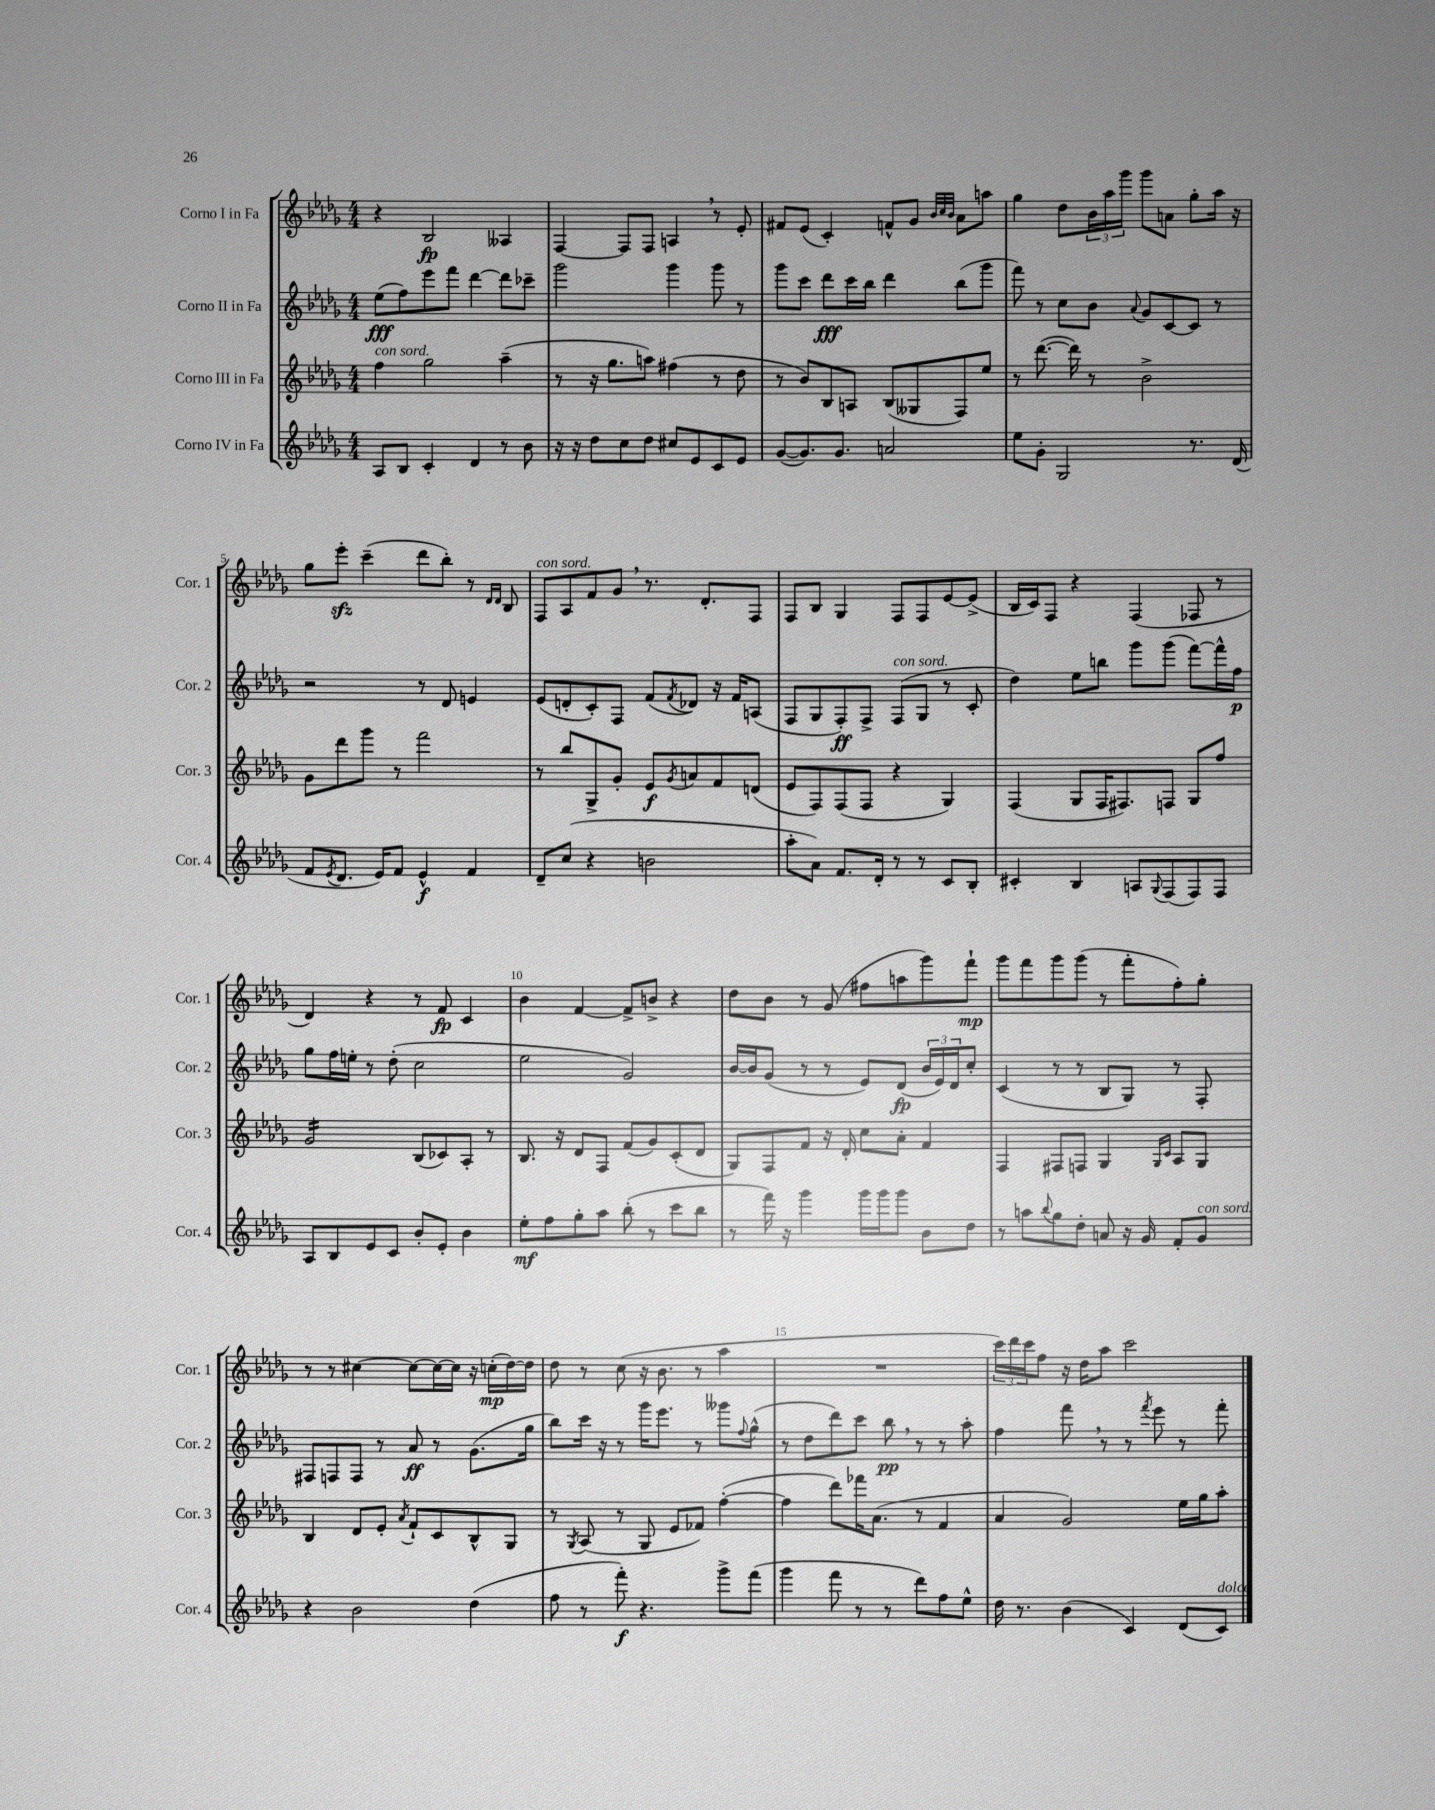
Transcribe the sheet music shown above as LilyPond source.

<<
\new StaffGroup <<
\new Staff = "s0" \with { instrumentName = "Corno I in Fa" shortInstrumentName = "Cor. 1" } {
    \clef treble \key des \major \numericTimeSignature \time 4/4
    r4 bes2\fp aeses4 |
    f4~ f8 f8 a4 \breathe r8 ees'8-. |
    fis'8 ees'8( c'4-.) f'8-^ ges'8 \grace { bes'32 c''32 bes'32 } aes'8 a''8 |
    ges''4 des''8 \tuplet 3/2 { bes'16 aes''16 ges'''16 } ges'''8 a'8 ges''8-. aes''16 r16 |
    ges''8 ees'''8-.\sfz c'''4--( des'''8 bes''8-.) r8 \grace { des'16 des'16 } bes8 |
    f8^\markup { \italic "con sord." } aes8 f'8 ges'8 \breathe r8. des'8.-. f8 |
    f8 bes8 ges4 f8 f8 ees'8~ ees'8->( |
    bes16 c'16) f8 r4 f4( fes8 r8 |
    des'4) r4 r8 f'8\fp c'4 |
    bes'4 f'4~ f'8-> b'8-> r4 |
    des''8 bes'8 r8 ges'8( fis''8 a''8 ges'''8) f'''8-!\mp |
    ges'''8 f'''8 ges'''8 ges'''8( r8 f'''8-. f''8-.) ges''8-. |
    r8 r8 cis''4~ cis''8~ cis''16~ cis''16 r16 c''16-.\mp( des''16~) des''16 |
    des''8 r8 c''8( r16 bes'8. r8 aes''4 |
    R1 |
    \tuplet 3/2 { c'''16) des'''16 c'''16 } f''8 r16 des''16 aes''8 c'''2 \bar "|." |
}
\new Staff = "s1" \with { instrumentName = "Corno II in Fa" shortInstrumentName = "Cor. 2" } {
    \clef treble \key des \major \numericTimeSignature \time 4/4
    ees''8\fff( f''8) ees'''8 f'''8 des'''4~ des'''8 ces'''8-- |
    ges'''2 ges'''4 ges'''8 r8 |
    ges'''8 c'''8 des'''8\fff c'''16 bes''16 des'''4 bes''8( ges'''8 |
    f'''8) r8 c''8 bes'8 \appoggiatura { aes'8 } ges'8 c'8~ c'8 r8 |
    r2 r8 des'8 e'4 |
    ees'8( d'8-. c'8-.) f8 f'8( \acciaccatura { f'8 } des'8) r16 f'16 a8( |
    f8 ges8 f8-.\ff) f8-> f8^\markup { \italic "con sord." }( ges8 r8 c'8-. |
    des''4) ees''8 b''8 ges'''8 ges'''8( f'''8~) f'''16-^ f''16\p |
    ges''8 f''16 e''16-. r8 des''8-.( c''2 |
    ees''2 ges'2) |
    bes'16~ bes'16 ges'8( r8 r8 ees'8) des'8\fp( \tuplet 3/2 { bes'16 ees'16) des'16 } c''8-. |
    c'4( r8 r8 bes8 ges8) r8 f8-. |
    fis8 f8 f8 r8 aes'8\ff r8 ges'8.( ges''16 |
    bes''8) c'''16 r16 r8 ges'''16 ees'''8. r8 geses'''8 \appoggiatura { f''8 } ges''8-^( |
    r8 des''8 des'''8) c'''8 bes''8\pp \breathe r8 r8 aes''8-. |
    f''4 f'''8 \breathe r8 r8 \acciaccatura { f'''8 } ees'''8 r8 f'''8-. \bar "|." |
}
\new Staff = "s2" \with { instrumentName = "Corno III in Fa" shortInstrumentName = "Cor. 3" } {
    \clef treble \key des \major \numericTimeSignature \time 4/4
    f''4^\markup { \italic "con sord." } ges''2 aes''4--( |
    r8 r16 ges''8. a''8) fis''4( r8 des''8 |
    r8 bes'8) bes8 a8 bes8( geses8 f8) ees''8 |
    r8 des'''8.~( des'''16) r8 bes'2-> |
    ges'8 des'''8 ges'''8 r8 f'''2 |
    r8 bes''8 ges8-> ges'8-. ees'8\f \acciaccatura { ges'8 } a'8 f'8 d'8( |
    ees'8 f8) f8( f8 r4 ges4) |
    f4( ges8 f16 fis8.) f8 ges8 f''8 |
    ges'2:16 bes8( ces'8) aes8-. r8 |
    bes8. r16 des'8 f8 f'8( ges'8) c'8-.( des'8 |
    ges8) f8 f'8 r16 des'16-. c''8 aes'8-. f'4 |
    f4 fis8 f8 ges4 \grace { ges16 c'16 } aes8 ges8 |
    bes4 des'8 ees'8-. \acciaccatura { aes'8 } f'8-! c'8 bes8-^ ges8 |
    r8 \acciaccatura { ges8 } aes8( r8 ges8 ees'8 fes'8) f''4~-.( |
    f''4 des'''8) fes'''16 aes'8.( r8 f'4 |
    aes'4 ges'2) ees''16 ges''16 aes''8-. \bar "|." |
}
\new Staff = "s3" \with { instrumentName = "Corno IV in Fa" shortInstrumentName = "Cor. 4" } {
    \clef treble \key des \major \numericTimeSignature \time 4/4
    aes8 bes8 c'4-. des'4 r8 bes'8 |
    r16 r16 des''8 c''8 des''8 cis''8 ees'8 c'8 ees'8 |
    ges'8~( ges'8.) ges'8. a'2 |
    ees''8 ges'8-. ges2 r8. des'16( |
    f'8 \acciaccatura { ees'8 } des'8. ees'16) f'8 ees'4-^\f f'4 |
    des'8-- c''8( r4 b'2 |
    aes''8-. aes'8) f'8. des'16-. r8 r8 c'8 bes8-. |
    cis'4-. bes4 a8 \appoggiatura { ges8 } f8( f8) f8 |
    aes8 bes8 ees'8 c'8 bes'8-. ees'8-. bes'4 |
    ees''8-.\mf f''8 ges''8-. aes''8 bes''8-.( r8 c'''8 bes''8 |
    r8 f'''16) r16 ges'''4 ges'''16 ges'''16 ges'''8 bes'8 des''8 |
    r8 a''8 \appoggiatura { bes''8 } ges''8 des''8-. a'8 r16 ges'16 f'8-. ges'8^\markup { \italic "con sord." } |
    r4 bes'2 des''4( |
    f''8 r8 f'''8-.\f) r4. ges'''8-> f'''8( |
    ges'''4 f'''8 r8 r8 des'''8) f''8 ees''8-^ |
    des''16 r8. bes'4( c'4) des'8( c'8^\markup { \italic "dolce" }) \bar "|." |
}
>>
>>
\layout { \context { \Score \override BarNumber.break-visibility = ##(#f #t #t) barNumberVisibility = #(every-nth-bar-number-visible 5) } }
